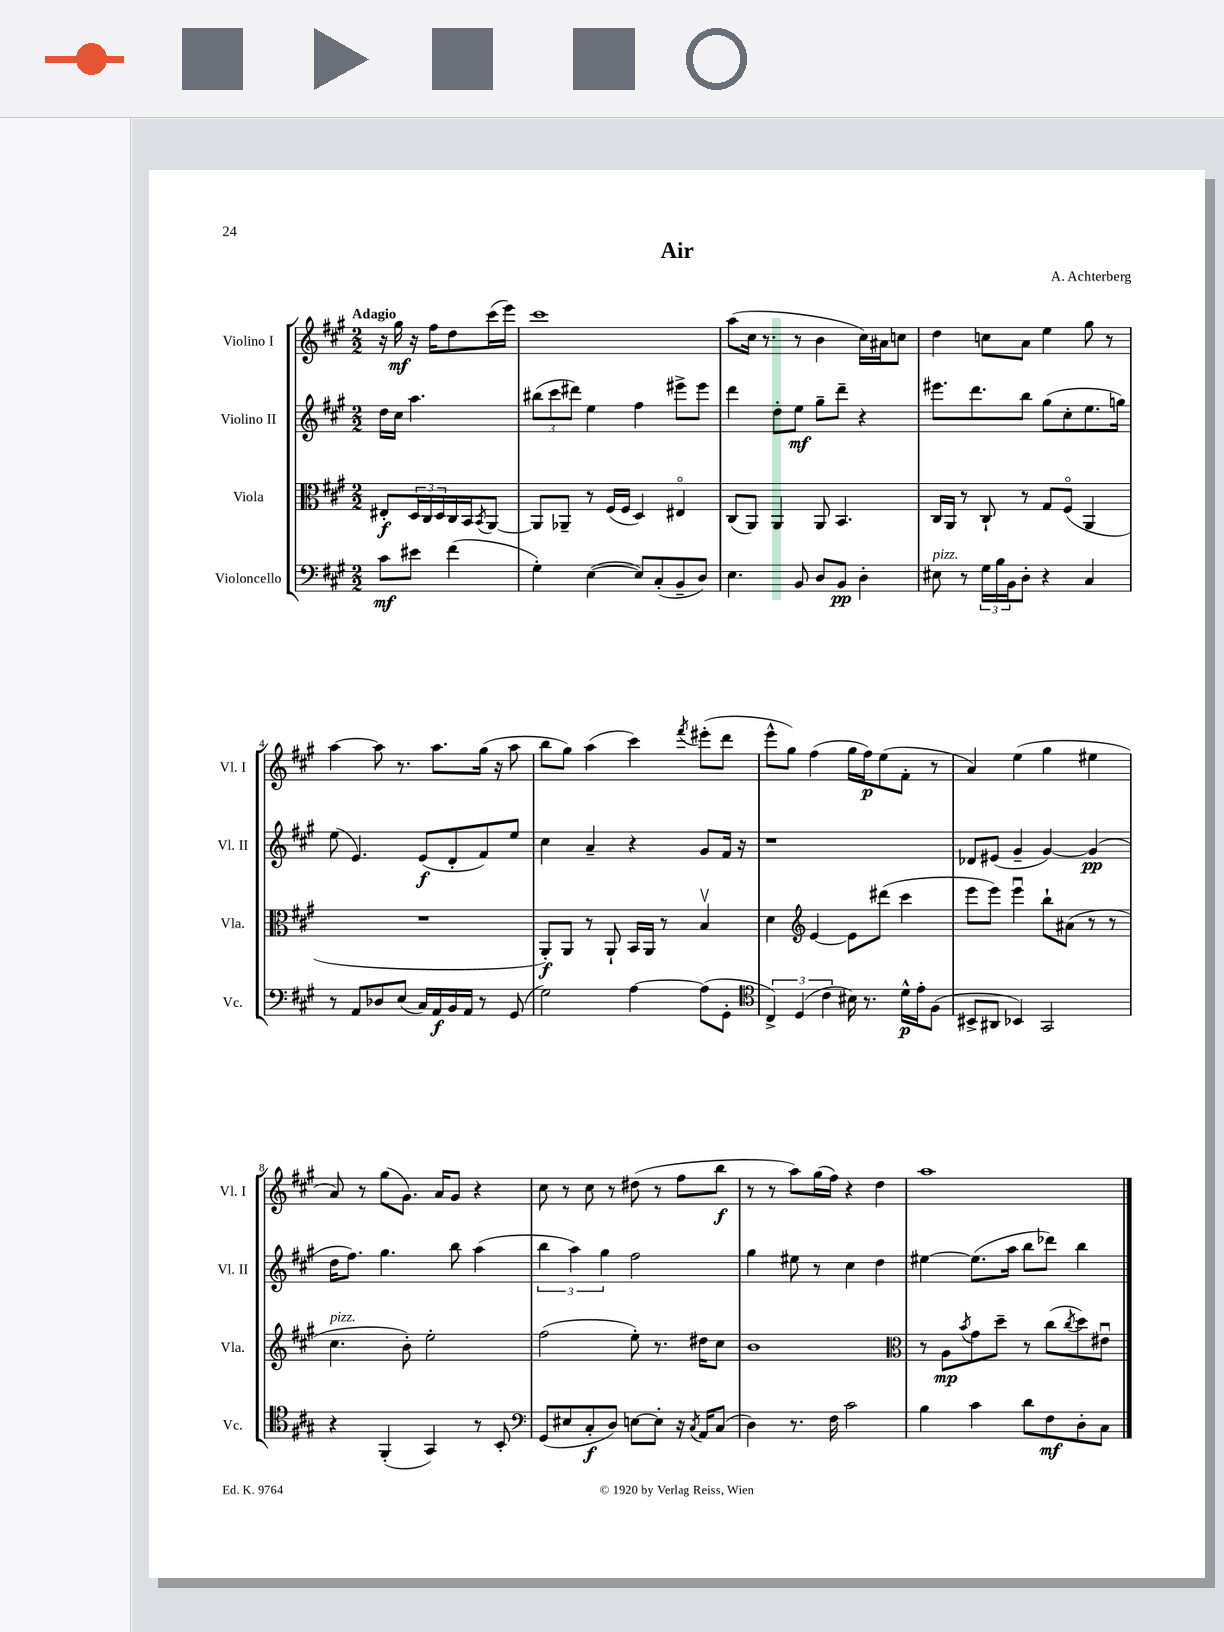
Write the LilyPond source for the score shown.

\header { title = "Air" composer = "A. Achterberg" }
<<
\new StaffGroup <<
\new Staff = "s0" \with { instrumentName = "Violino I" shortInstrumentName = "Vl. I" } {
    \clef treble \key a \major \numericTimeSignature \time 2/2 \partial 2 \tempo "Adagio"
    r16 gis''16\mf r16 fis''16 d''8 cis'''16( e'''16) |
    cis'''1 |
    a''8( cis''16 r8. r8 b'4 cis''16) ais'16 c''8 |
    d''4 c''8 a'8 e''4 gis''8 r8 |
    a''4~ a''8 r8. a''8. gis''16( r16 a''8 |
    b''8 gis''8) a''4( cis'''4) \acciaccatura { fis'''8 } eis'''8-.( d'''8 |
    e'''8-^ gis''8) fis''4( gis''16 fis''16\p) e''8( fis'8-. r8 |
    a'4) e''4( gis''4 eis''4 |
    a'8) r8 gis''8( gis'8.) a'16 gis'8 r4 |
    cis''8 r8 cis''8 r8 dis''8( r8 fis''8 b''8\f |
    r8 r8 a''8) gis''16( fis''16) r4 d''4 |
    a''1 \bar "|." |
}
\new Staff = "s1" \with { instrumentName = "Violino II" shortInstrumentName = "Vl. II" } {
    \clef treble \key a \major \numericTimeSignature \time 2/2 \partial 2
    d''16 cis''16 a''4. |
    \tuplet 3/2 { bis''8( cis'''8 dis'''8) } e''4 fis''4 eis'''8-> eis'''8 |
    d'''4 d''8-. e''8\mf gis''8-- d'''8-- r4 |
    eis'''8. d'''8. b''8 gis''8( cis''8-. e''8. g''16) |
    e''8( e'4.) e'8\f( d'8-. fis'8) e''8 |
    cis''4 a'4-- r4 gis'8 fis'16 r16 |
    r1 |
    des'8 eis'8( gis'4-- gis'4~) gis'4\pp( |
    d''16 fis''8.) gis''4. b''8 a''4( |
    \tuplet 3/2 { b''4 a''4) gis''4 } fis''2 |
    gis''4 eis''8 r8 cis''4 d''4 |
    eis''4~ eis''8.( a''16 b''8 des'''8) b''4 \bar "|." |
}
\new Staff = "s2" \with { instrumentName = "Viola" shortInstrumentName = "Vla." } {
    \clef alto \key a \major \numericTimeSignature \time 2/2 \partial 2
    eis8-.\f \tuplet 3/2 { d16 cis16 d16 } cis16 b,16 \acciaccatura { b,8 } a,8~ |
    a,8 aes,8-- r8 fis16( fis16 d4) eis4\flageolet |
    cis8( a,8) a,4 a,8 b,4. |
    cis16 a,16 r8 cis8-! r8 gis8 fis8\flageolet( a,4 |
    R1 |
    a,8-.\f) a,8 r8 a,8-! b,16 a,16 r8 b4\upbow |
    d'4 \clef treble e'4~ e'8 dis'''8( cis'''4 |
    e'''8 e'''8) e'''4\downbow b''8-! ais'8( r8 r8 |
    cis''4.^\markup { \italic "pizz." } b'8-.) e''2-. |
    fis''2( e''8-.) r8. dis''16 cis''8 |
    b'1 |
    \clef alto r8 a8\mp \acciaccatura { b'8 } gis'8 d''8-- r8 cis''8( \acciaccatura { cis''8 } d''8) eis'8\downbow \bar "|." |
}
\new Staff = "s3" \with { instrumentName = "Violoncello" shortInstrumentName = "Vc." } {
    \clef bass \key a \major \numericTimeSignature \time 2/2 \partial 2
    cis'8\mf eis'8 fis'4( |
    gis4-.) e4~( e8) cis8-.( b,8-- d8) |
    e4. b,8 d8 b,8\pp d4-. |
    eis8^\markup { \italic "pizz." } r8 \tuplet 3/2 { gis16 b16 b,16 } d8-. r4 cis4 |
    r8 a,8 des8 e8( cis16) a,16\f b,16 a,16 r8 gis,8( |
    gis2) a4~ a8( gis,8-. |
    \clef tenor \tuplet 3/2 { cis4->) d4( cis'4 } bis16) r8. d'16-^\p e'16-. fis8( |
    bis,8-> ais,8 bes,4) gis,2 |
    r4 fis,4-.( gis,4) r8 b,8-. |
    \clef bass gis,8( eis8 cis8-.\f d8) e8~ e8-. r16 \acciaccatura { cis8 } a,16 cis8( |
    d4) r8. fis16 cis'2 |
    b4 cis'4 d'8 fis8\mf d8-. cis8 \bar "|." |
}
>>
>>
